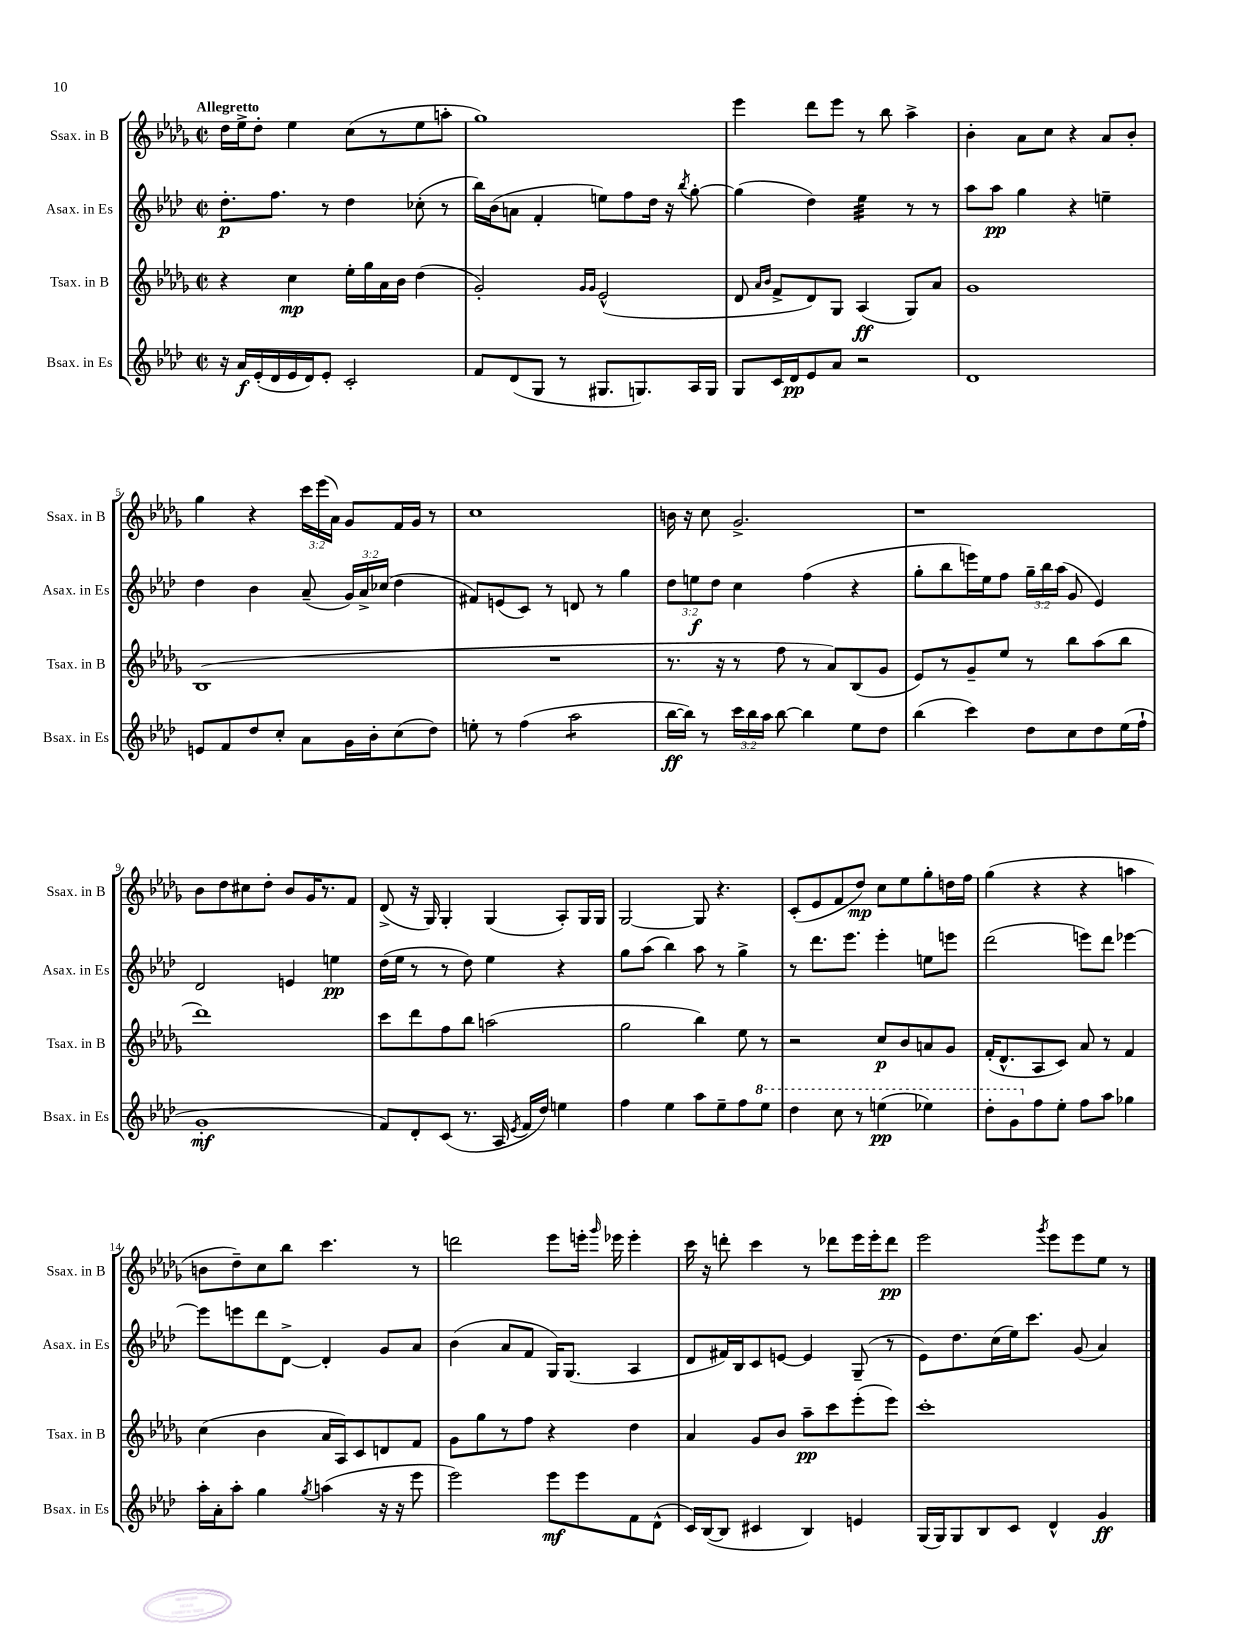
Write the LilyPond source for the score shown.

<<
\new StaffGroup <<
\new Staff = "s0" \with { instrumentName = "Ssax. in B" shortInstrumentName = "Ssax. in B" } {
    \clef treble \key des \major \defaultTimeSignature \time 2/2 \override Staff.TupletNumber.text = #tuplet-number::calc-fraction-text \tempo "Allegretto"
    \autoBeamOff des''16[ ees''16-> des''8]-. ees''4 c''8[( r8 ees''8 a''8]-. |
    ges''1) |
    ees'''4 des'''8[ ees'''8] r8 bes''8 aes''4-> |
    bes'4-. aes'8[ c''8] r4 aes'8[ bes'8]-. |
    ges''4 r4 \tuplet 3/2 { c'''16[ ees'''16( aes'16]) } ges'8[ f'16 ges'16] r8 |
    c''1 |
    b'16 r16 c''8 ges'2.-> |
    r1 |
    bes'8[ des''8 cis''8 des''8]-. bes'8[ ges'16 r8. f'8] |
    des'8->( r16 ges16) ges4-. ges4( aes8[-.) ges16 ges16] |
    ges2~ ges8 r4. |
    c'8[-.( ees'8 f'8 des''8]\mp) c''8[ ees''8 ges''8-. d''16 f''16] |
    ges''4( r4 r4 a''4 |
    b'8[ des''8--) c''8 bes''8] c'''4. r8 |
    d'''2 ees'''8[ e'''16]-. \grace { ges'''16 } ees'''16 ees'''4-. |
    c'''16 r16 d'''8-. c'''4 r8 des'''8[ ees'''16 ees'''16-. des'''8]\pp |
    ees'''2 \acciaccatura { ges'''8 } ees'''8[ ees'''8 ees''8] r8 \bar "|." |
}
\new Staff = "s1" \with { instrumentName = "Asax. in Es" shortInstrumentName = "Asax. in Es" } {
    \clef treble \key aes \major \defaultTimeSignature \time 2/2 \override Staff.TupletNumber.text = #tuplet-number::calc-fraction-text
    \autoBeamOff des''8.[-.\p f''8.] r8 des''4 ces''8-.( r8 |
    bes''16[) bes'16( a'8] f'4-. e''8[) f''8 des''16] r16 \acciaccatura { bes''8 } g''8~-. |
    g''4( des''4) ees''4:32 r8 r8 |
    aes''8[ aes''8]\pp g''4 r4 e''4-- |
    des''4 bes'4 aes'8--( \tuplet 3/2 { g'16[) aes'16-> ces''16]( } des''4 |
    fis'8[) e'8( c'8]) r8 d'8 r8 g''4 |
    \tuplet 3/2 { des''8[ e''8\f des''8] } c''4 f''4( r4 |
    g''8[-. bes''8 e'''16) ees''16 f''8] \tuplet 3/2 { g''16[-- bes''16 aes''16]( } g'8 ees'4) |
    des'2 e'4 e''4\pp |
    des''16[( ees''16] r8 r8 des''8) ees''4 r4 |
    g''8[ aes''8]( bes''4) aes''8 r8 g''4-> |
    r8 des'''8.[ ees'''8.] ees'''4-. e''8[ e'''8] |
    des'''2( e'''8[) des'''8] ees'''4~ |
    ees'''8[ e'''8 des'''8 des'8]~-> des'4-. g'8[ aes'8] |
    bes'4( aes'8[ f'8] g16[) g8.]( aes4 |
    des'8[ fis'16) bes16 c'8 e'8]~ e'4 g8--( r8 |
    ees'8[) des''8. c''16( ees''16) c'''8.] g'8( aes'4) \bar "|." |
}
\new Staff = "s2" \with { instrumentName = "Tsax. in B" shortInstrumentName = "Tsax. in B" } {
    \clef treble \key des \major \defaultTimeSignature \time 2/2
    \autoBeamOff r4 c''4\mp ees''16[-. ges''16 aes'16 bes'16] des''4( |
    ges'2-.) \grace { ges'16[ ges'16] } ees'2-^( |
    des'8 \grace { aes'16[ bes'16] } f'8[-> des'8) ges8] aes4\ff( ges8[) aes'8] |
    ges'1 |
    bes1( |
    R1 |
    r8. r16 r8 f''8 r8 aes'8[) bes8( ges'8] |
    ees'8[) r8 ges'8-- ees''8] r8 bes''8[ aes''8( bes''8] |
    des'''1) |
    c'''8[ des'''8 f''8 bes''8] a''2( |
    ges''2 bes''4) ees''8 r8 |
    r2 c''8[\p bes'8 a'8 ges'8] |
    f'16[-.( des'8.-^ aes8 c'8]) aes'8 r8 f'4 |
    c''4( bes'4 aes'16[ aes16) c'8 d'8 f'8] |
    ges'8[ ges''8 r8 f''8] r4 des''4 |
    aes'4 ges'8[ bes'8] aes''8[--\pp c'''8 ees'''8-.( ees'''8]) |
    c'''1-. \bar "|." |
}
\new Staff = "s3" \with { instrumentName = "Bsax. in Es" shortInstrumentName = "Bsax. in Es" } {
    \clef treble \key aes \major \defaultTimeSignature \time 2/2 \override Staff.TupletNumber.text = #tuplet-number::calc-fraction-text
    \autoBeamOff r16 aes'16[\f ees'16-.( des'16 ees'16 des'16) ees'8]-. c'2-. |
    f'8[ des'8( g8] r8 gis8.[ g8.) aes16 g16] |
    g8[ c'16 des'16\pp ees'8 aes'8] r2 |
    des'1 |
    e'8[ f'8 des''8 c''8]-. aes'8[ g'16 bes'16-. c''8( des''8]) |
    e''8-. r8 f''4( aes''2:8 |
    bes''16[~\ff bes''16]) r8 \tuplet 3/2 { c'''16[ bes''16 aes''16] } bes''8~ bes''4 ees''8[ des''8] |
    bes''4( c'''4) des''8[ c''8 des''8 ees''16( f''16]-! |
    g'1-.\mf |
    f'8[) des'8-. c'8]( r8. aes16 \acciaccatura { ees'8 } f'16[ des''16]) e''4 |
    f''4 ees''4 aes''8[ ees''8-- f''8 \ottava #1 ees'''8] |
    des'''4 c'''8 r8 e'''4\pp( ees'''4) |
    des'''8[-. g''8 \ottava #0 f''8 ees''8]-. f''8[ aes''8] ges''4 |
    aes''16[-. aes'16-. aes''8]-. g''4 \acciaccatura { g''8 } a''4( r16 r16 ees'''8 |
    ees'''2) ees'''8[\mf ees'''8 f'8 des'8]-^( |
    c'16[) bes16~( bes8] cis'4 bes4) e'4 |
    g16[( g16) g8 bes8 c'8] des'4-^ g'4\ff \bar "|." |
}
>>
>>
